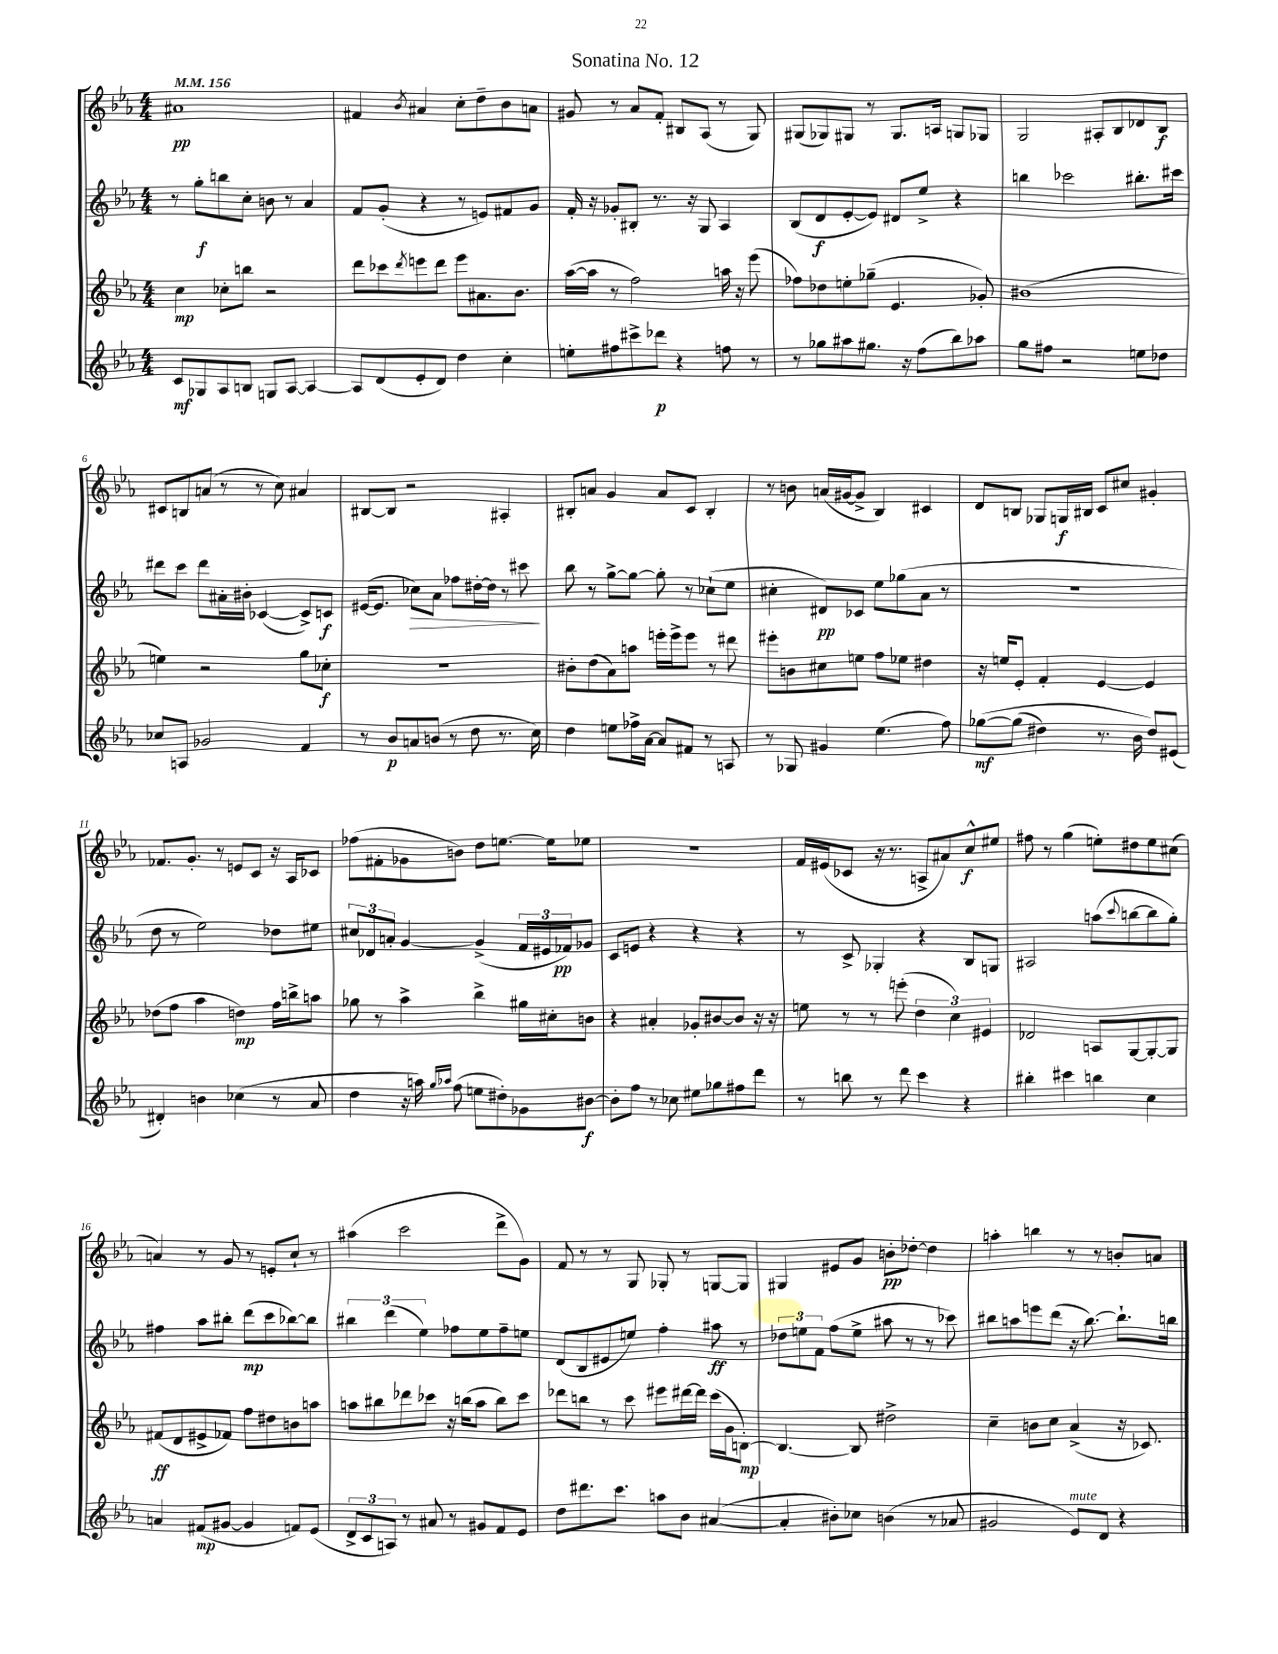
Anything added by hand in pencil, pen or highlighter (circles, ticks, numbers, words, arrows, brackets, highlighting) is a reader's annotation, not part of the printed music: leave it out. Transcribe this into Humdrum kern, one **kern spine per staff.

**kern	**kern	**kern	**kern
*staff4	*staff3	*staff2	*staff1
*clefG2	*clefG2	*clefG2	*clefG2
*k[b-e-a-]	*k[b-e-a-]	*k[b-e-a-]	*k[b-e-a-]
*M4/4	*M4/4	*M4/4	*M4/4
*MM156	*MM156	*MM156	*MM156
8c	4cc	8r	1a#
8G-	.	8gg'	.
8A-	8cc-'	8bb	.
8B	8bb	8cc'	.
8G	2r	8b	.
[8A-	.	8r	.
4A-_	.	4a-	.
=	=	=	=
8A-]	8ddd	8f	4f#
(8d	8ccc-	(8g'	.
.	8qddd	.	8qb-
8e-'	8eee	4r	4a#
8d)	8ddd	.	.
4dd	8eee	8r	8cc'
.	8.a#	8e)	8dd~
4cc'	.	8f#	8b-
.	8.b-	.	.
.	.	8g	8a
=	=	=	=
8ee'	([16aa-	16f'	8g#
.	16aa-]	16r	.
8ff#	8r	8g-'	8r
8ccc#^	2ff)	8B#'	8a-
8ddd-	.	8.r	8f'
4r	.	.	8B#
.	.	16r	.
.	.	8G	(8A-
8ff	16aa	4A-	8r
.	16r	.	.
8r	(8eee-	.	8G)
=	=	=	=
8r	8ff-)	(8B-	(8G#
8gg-	8dd-	8d	8G-)
8aa#	8ee'	[8e-'	8G#
8.gg#	(8gg-~	8e-])	8r
.	4.e-	8d#	8.G#
16r	.	.	.
(8ff	.	8ee-^	.
.	.	.	16A
8bb-)	.	4r	8G
8aa-	8g-')	.	8G-
=	=	=	=
8gg	(1b#	4bb	2G
8ff#	.	.	.
2r	.	2ccc-	.
.	.	.	8A#'
.	.	.	8B-
8ee	.	8.bb#'	8d-
8dd-	.	.	8B-
.	.	16ccc#	.
=	=	=	=
8cc-	4ee)	8ddd#	8c#
8A	.	8ccc	8B
2g-	2r	8ddd#	(8a
.	.	16a#'	8r
.	.	16b#'	.
.	.	([4c-	8r
.	.	.	8cc)
4f	8gg	8c-^])	4a#
.	8cc-'	8c	.
=	=	=	=
8r	1r	([16e#	[8B#
.	.	8.e#]	.
8b-	.	.	8B#]
8a	.	8cc-)	2r
(8b	.	8a-	.
8r	.	8ff-	.
8dd	.	[16dd#'	.
.	.	16dd#]	.
8.r	.	8r	4A#'
.	.	8ccc#	.
16cc)	.	.	.
=	=	=	=
4dd	8b#'	8bb-	8B#'
.	(8dd	8r	8a
8ee	8a-)	[8gg^	4g
16ff-^	8aa	8gg_	.
[16a-	.	.	.
8a-]	16eee'	8gg']	8a
.	16eee^	.	.
8f#	8eee	8r	8c
8r	8r	(8cc-`	4B#'
8A	8ddd#	8ee-	.
=	=	=	=
8r	8eee#'	4cc#'	8r
8G-	8b	.	8b
4g#	8cc#	8d#)	(16a
.	.	.	[16g#
.	8ee	8c-	8g#^]
(4.ee-	8ff	8ee-	4B-)
.	8ee-	(8gg-	.
.	4dd#	8a-	4c#
8ff)	.	8r	.
=	=	=	=
&([8gg-	16r	1r	8d
.	16ee	.	.
(8gg-]	8e-'	.	8B
4dd#)	4f'	.	8G-
.	.	.	16G
.	.	.	16B#
8.r	[4e-	.	8c
.	.	.	8cc#
16b-	.	.	.
8dd#&)	4e-]	.	4g#'
(8e#	.	.	.
=	=	=	=
4d#')	(8dd-	8dd	8.f-
.	8ff	8r	.
.	.	.	8.g'
4b	4aa-	2ee-)	.
.	.	.	8r
(4cc-	4dd)	.	8e
.	.	.	8c
8r	16ff	8dd-	16r
.	16bb^	.	16A-
8a-	8aa	8ee#	8c-
=	=	=	=
4dd	8gg-	12cc#	(8ff-
.	.	12d-	.
.	8r	.	8f#'
.	.	12a'	.
16r	4aa-^	[4g	8g-
16aa)	.	.	.
16qqgg	.	.	.
16qqaa-	.	.	.
(8ff	.	.	8b)
8ee	4bb-^	(4g^]	8dd
8dd#')	.	.	[8.ee
8g-	16gg#	24f	.
.	.	24e#	.
.	16cc#'	.	16ee]
.	.	24f-)	.
[8b#	8b	8g-	8ee-
=	=	=	=
8b#']	4r	8c	1r
8ff	.	8e	.
8r	4a#'	4r	.
8cc-	.	.	.
8ee#	8g-'	4r	.
8gg-	[8b#	.	.
8ff#	8b#]	4r	.
8ddd	16r	.	.
.	16r	.	.
=	=	=	=
8r	8ee	8r	16f
.	.	.	(16e#
8bb	8r	8c^	8c-
8r	8r	4G-'	16r
.	.	.	8.r
8ddd	(8eee'	.	.
4ccc	6dd	4r	8A^
.	.	.	8a#)
.	6cc)	.	.
4r	.	8B-	8cc^^
.	6e#	.	.
.	.	8G	8ee#
=	=	=	=
4bb#'	2d-	2A#	8ff#
.	.	.	8r
4ccc#	.	.	(4gg
4bb	8A	(8aa	8ee')
.	.	8qqccc	.
.	[8G	[8bb	8dd#
4cc	8G'_	8bb]	8ee
.	8G]	8gg')	(8cc#
=	=	=	=
4a	(8f#	4ff#	4a)
.	8d	.	.
(8f#	8e#^	8aa-	8r
[8g#	8f-)	8bb#'	8g
4g#]	8ff	(8ddd	8r
.	8dd#	8ccc	8e'
8f)	8b	[8bb-)	8cc`
(8e-	8aa	8bb-]	8r
=	=	=	=
12d^	8aa	6bb#	(4aa#
12c	.	.	.
.	8bb#	.	.
12A)	.	(6ddd	.
8r	8ddd-	.	2ccc
.	.	6ee-)	.
8a#	8ccc-	.	.
8r	16r	8ff-	.
.	(16bb	.	.
8g#	8aa	8ee-	.
8f	8bb)	8ff-~	8ddd^
8e-	8ccc-	8ee	8g)
=	=	=	=
8dd	8ddd-	(8d	8f
8.ddd#	8bb	8B-	8r
.	8r	8e#	8r
8.ccc	.	.	.
.	8ccc	8ee)	8G
8aa	8eee#	4ff'	8G-'
8b-	[16ddd#	.	8r
.	16ddd#]	.	.
([4a#	(16ccc	8aa#	[8G
.	16g	.	.
.	[8B')	8r	8G]
=	=	=	=
4a#']	4.B_	12dd-	4G#
.	.	12ee	.
.	.	12f	.
8b#')	.	(8ff	8e#
8cc-	8B]	8ee^	8g
(4b	2dd#^	8aa#	8b'
.	.	8r	[8dd-'
8r	.	8r	4dd-]
8a-	.	8ccc-)	.
=	=	=	=
2g#	4cc~	8bb#	4aa'
.	.	8aa	.
.	8b	8eee	4bb
.	8cc	(8ddd	.
8e-)	(4a-^	16r	8r
.	.	[8.bb#)	.
8d	.	.	8r
4r	16r	8.bb#`]	8b'
.	8.c-)	.	.
.	.	.	8a
.	.	16bb	.
==	==	==	==
*-	*-	*-	*-
